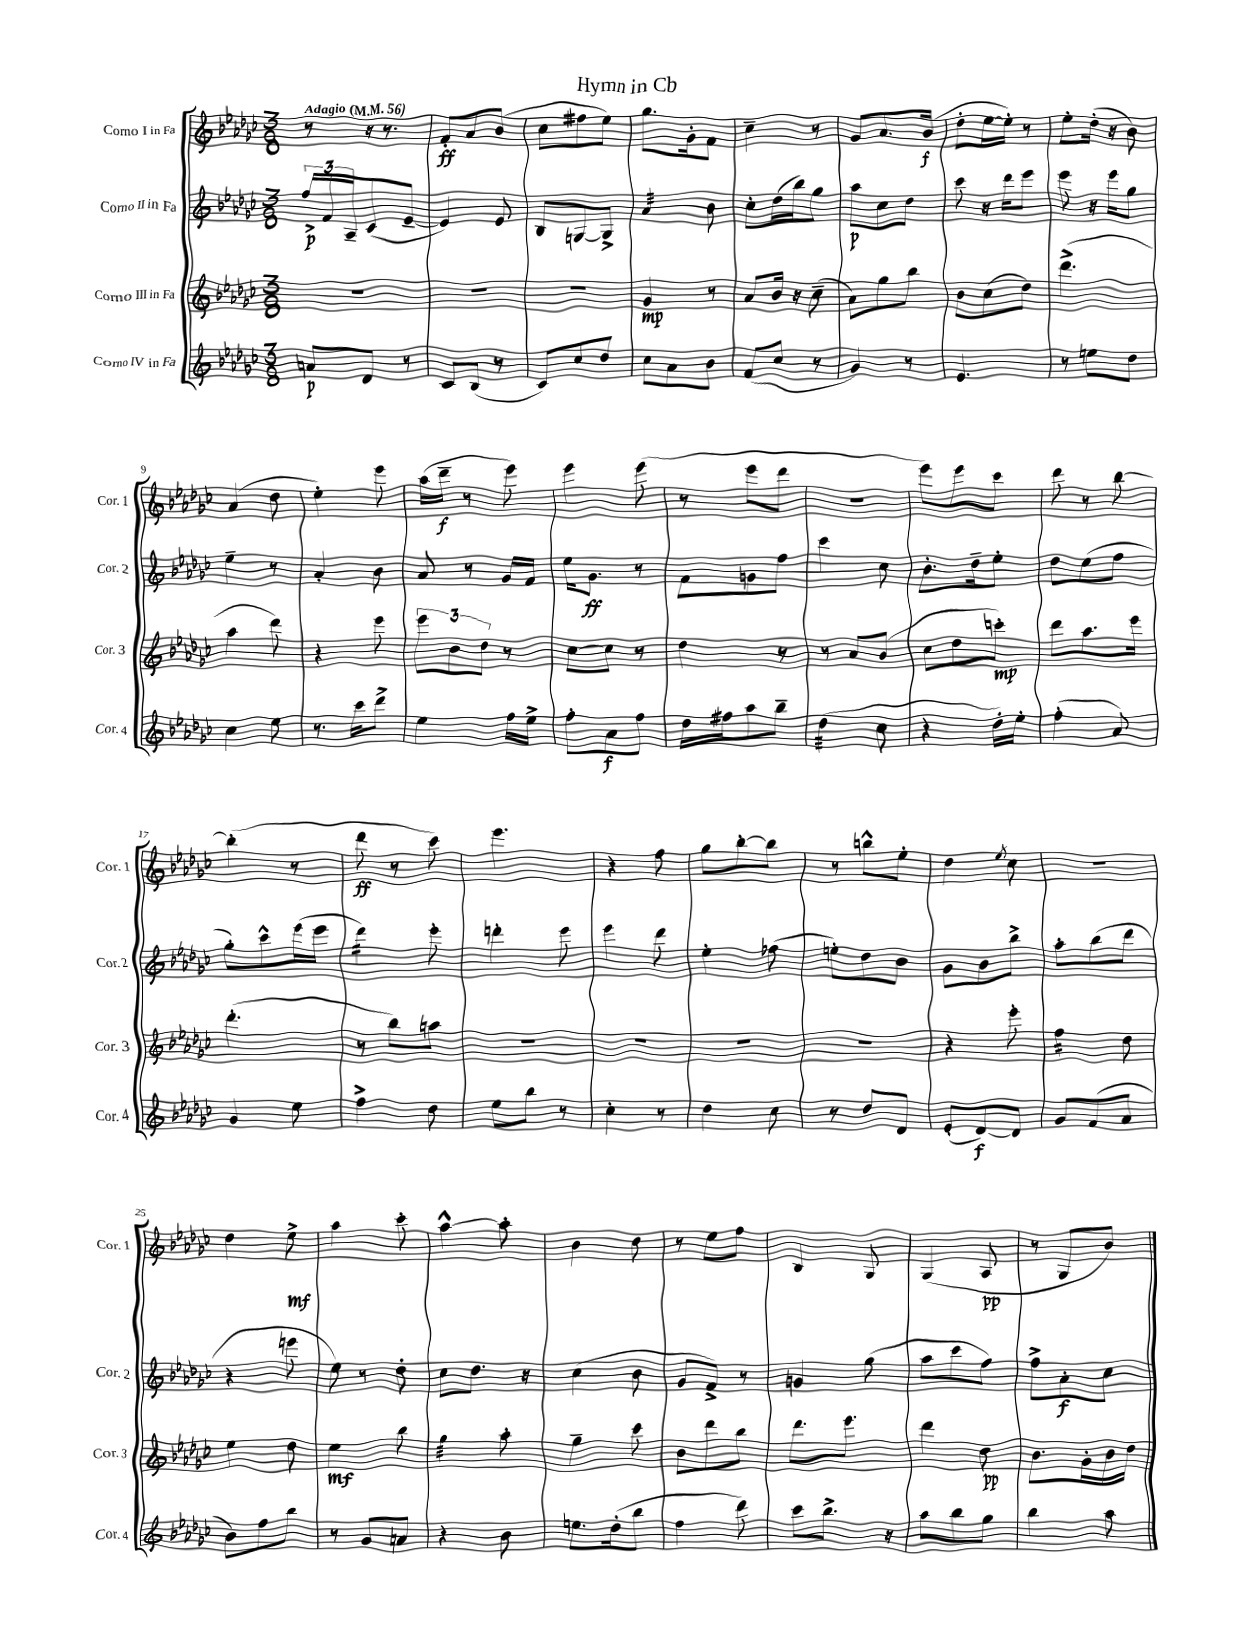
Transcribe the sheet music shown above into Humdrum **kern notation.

**kern	**kern	**kern	**kern
*staff4	*staff3	*staff2	*staff1
*clefG2	*clefG2	*clefG2	*clefG2
*k[b-e-a-d-g-c-]	*k[b-e-a-d-g-c-]	*k[b-e-a-d-g-c-]	*k[b-e-a-d-g-c-]
*M3/8	*M3/8	*M3/8	*M3/8
*MM56	*MM56	*MM56	*MM56
8a/L	4.r	24ff^/LL	8r
.	.	24f/	.
.	.	24A-~/J	.
8d-/J	.	(8c-/	16r
.	.	.	8.r
8r	.	[8e-~/J	.
=	=	=	=
8c-/L	4.r	4e-/])	8f'/L
(8B-/J	.	.	8a-/
8r	.	8e-/	(8b-/J
=	=	=	=
8c-/L)	4.r	8B-/L	8cc-\L
8cc-/	.	[8G/	8ff#\
8dd-/J	.	8G^/]J	8ee-\J)
=	=	=	=
8cc-\L	4g-/	4a-/	8.gg-\L
8a-\	.	.	.
.	.	.	16g-'\k
8b-\J	8r	8b-\	8f\J
=	=	=	=
(8f/L	8a-/L	8cc-'\L	4cc-~\
8cc-/J	16b-/Jk	(16dd-\L	.
.	16r	16bb-\J)	.
8r	(8cc-~\	8gg-\J	8r
=	=	=	=
4g-/)	8a-\L)	8aa-\L	8g-/L
.	8gg-\	8cc-\	8.a-/
8r	8bb-\J	8dd-\J	.
.	.	.	(16b-/Jk
=	=	=	=
4.e-/	8b-\L	8ccc-\	8dd-'\L
.	(8cc-\	16r	[16ee-\L
.	.	16ddd-\LK	16ee-'\]JJ)
.	8dd-\J)	8eee-\J	8r
=	=	=	=
8r	(4.ddd-^\	8eee-\	8ee-'\L
8ee\L	.	16r	(16dd-'\Jk
.	.	16eee-\LK	16r
8dd-\J	.	8gg-\J	8b-\)
=	=	=	=
4cc-\	4aa-\	4ee-~\	(4a-/
8ee-\	8ddd-\)	8r	8dd-\
=	=	=	=
8.r	4r	4a-'/	4ee-'\)
16ccc-\LK	.	.	.
8ddd-^\J	8eee-\	8b-\	8eee-\
=	=	=	=
4ee-\	12eee-\L	8a-/	(16aa-\LL
.	.	.	16ddd-~\JJ
.	12b-\	.	.
.	.	8r	8r
.	12dd-\J	.	.
16ff\LL	8r	16g-/LL	8eee-\)
16ee-^\JJ	.	16f/JJ	.
=	=	=	=
8ff'\L	[8cc-\L	16ee-\LK	4eee-\
.	.	8.g-\J	.
8a-\	8cc-\]J	.	.
8ff\J	8r	8r	(8eee-\
=	=	=	=
16dd-\LL	4dd-\	8f\L	8r
16ff#\J	.	.	.
8aa-\	.	8g\	8eee-\L
8bb-~\J	8r	8ff\J	8ddd-\J
=	=	=	=
(4dd-\	8r	4ccc-\	4.r
.	8a-/L	.	.
8cc-\	(8b-/J	8cc-\	.
=	=	=	=
4r	8cc-\L	8.b-'\L	8eee-\L)
.	8dd-\	.	8eee-\
.	.	16dd-~\k	.
16dd-'\LL)	8ccc'\J)	8ee-'\J	8ccc-\J
16ee-'\JJ	.	.	.
=	=	=	=
(4ff'\	8ddd-\L	8dd-\L	8ddd-\
.	8.aa-\	(8ee-\	8r
8a-/)	.	8ff\J	[8bb-\
.	16eee-\Jk	.	.
=	=	=	=
4g-/	(4.ddd-'\	8gg-'\L)	(4bb-'\]
.	.	8ccc-^^\	.
8ee-\	.	(16eee-\L	8r
.	.	16eee-\JJ	.
=	=	=	=
4ff^\	8r	4ddd-\)	8ddd-\
.	8bb-\L)	.	8r
8dd-\	8aa\J	8eee-'\	8ccc-\)
=	=	=	=
8ee-\L	4.r	4ddd'\	4.eee-\
8bb-\J	.	.	.
8r	.	8eee-\	.
=	=	=	=
4cc-'\	4.r	4eee-\	4r
8r	.	8ddd-\	8ff\
=	=	=	=
4dd-\	4.r	4ee-'\	8gg-\L
.	.	.	[8bb-'\
8cc-\	.	(8ff-\	8bb-\]J
=	=	=	=
8r	4.r	8ee'\L)	8r
8dd-/L	.	8dd-\	8bb^^\L
8d-/J	.	8b-\J	8ee-'\J
=	=	=	=
(8e-'/L	4r	8g-\L	4dd-\
[8d-/)	.	8b-\	.
.	.	.	8qee-/
8d-/]J	8eee-'\	8bb-^\J	8cc-\
=	=	=	=
8g-/L	4ff\	8aa-'\L	4.r
(8f/	.	(8bb-\	.
8a-/J	8dd-\	8ddd-\J	.
=	=	=	=
8b-\L)	4ee-\	4r	4dd-\
8ff\	.	.	.
8bb-\J	8dd-\	8eee\	8ee-^\
=	=	=	=
8r	4ee-\	8ee-\)	4aa-\
8g-/L	.	8r	.
8a/J	8bb-\	8dd-'\	8ccc-'\
=	=	=	=
4r	4gg-\	8cc-\L	[4aa-^^\
.	.	8.dd-\J	.
8b-\	8aa-'\	.	8aa-'\]
.	.	16r	.
=	=	=	=
8.ee\L	4gg-~\	(4cc-\	4b-\
(16dd-'\k	.	.	.
8bb-\J	8ccc-\	8b-\	8dd-\
=	=	=	=
4ff\	8b-\L	8g-/L	8r
.	8ddd-\	8f^/J)	8ee-\L
8ddd-\)	8bb-\J	8r	8ff\J
=	=	=	=
8ccc-\L	8.ddd-\L	4g/	4B-/
8.bb-^\J	.	.	.
.	8.eee-\J	.	.
.	.	(8gg-\	8G-/
16r	.	.	.
=	=	=	=
8aa-\L	4ddd-\	8aa-\L	(4G-/
8bb-\	.	8ccc-\	.
8gg-\J	8dd-\	8ff\J)	8A-/
=	=	=	=
4bb-\	8.b-\L	8ff^\L	8r
.	.	8a-'\	8G-/L
.	16g-'\L	.	.
8aa-\	16b-\	8cc-\J	8b-/J)
.	16dd-\JJ	.	.
==	==	==	==
*-	*-	*-	*-
